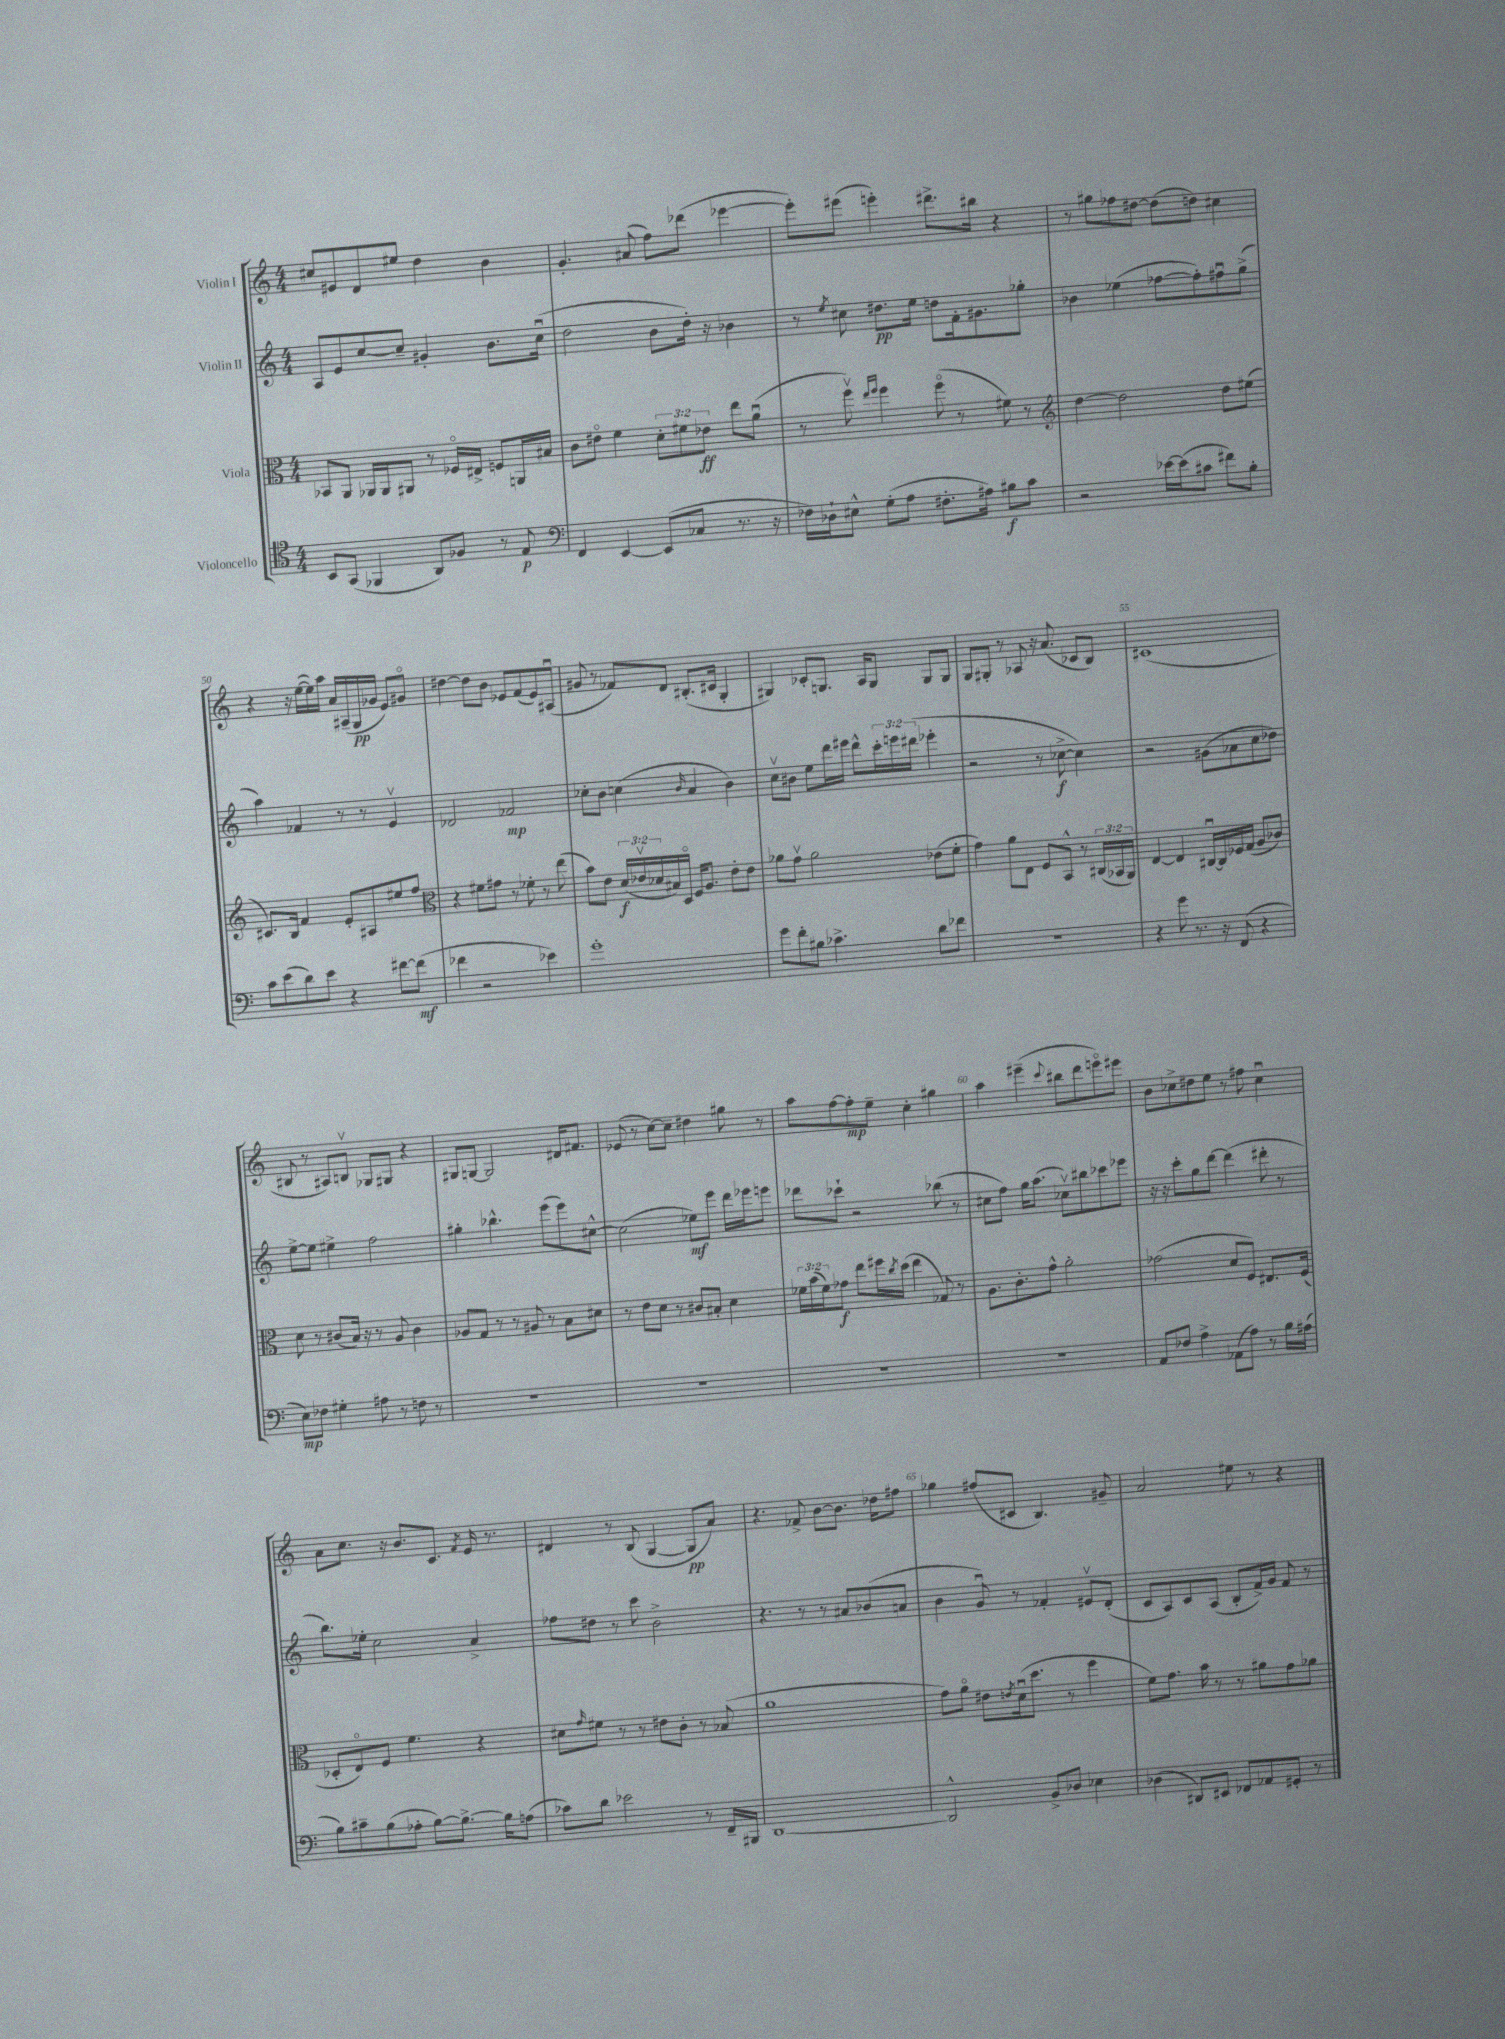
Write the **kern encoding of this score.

**kern	**dynam	**kern	**dynam	**kern	**dynam	**kern	**dynam
*part4	*part4	*part3	*part3	*part2	*part2	*part1	*part1
*staff4	*staff4	*staff3	*staff3	*staff2	*staff2	*staff1	*staff1
*I"Violoncello	*	*I"Viola	*	*I"Violin II	*	*I"Violin I	*
*clefC4	*	*clefC3	*	*clefG2	*	*clefG2	*
*k[]	*	*k[]	*	*k[]	*	*k[]	*
*M4/4	*	*M4/4	*	*M4/4	*	*M4/4	*
=46	=46	=46	=46	=46	=46	=46	=46
8BB/L	.	8BB-X/L	.	8A/L	.	8cc#X/L	.
(8GG/J	.	8AA/J	.	8e/	.	8e#X/	.
4FF-X/	.	16AA-X/LL	.	[8cc/	.	8d/	.
.	.	16AA-/J	.	.	.	.	.
.	.	8AA#X/J	.	8cc~/J]	.	8ee#X/J	.
8AA/L)	.	8r	.	4g#X'/	.	4dd\	.
8F-X/J	.	16F-X/LL	.	.	.	.	.
.	.	16E#X^/JJ	.	.	.	.	.
8r	.	8Fn/L	.	8.b\L	.	4b\	.
8E/	p	16AAn/L	.	.	.	.	.
.	.	16B#X/JJ	.	(16ccu\Jk	.	.	.
=47	=47	=47	=47	=47	=47	=47	=47
*clefF4	*	*	*	*	*	*	*
4FF/	.	8c\L	.	2dd\	.	4.g'/	.
.	.	8e#X\J	.	.	.	.	.
[4EE/	.	4f\	.	.	.	.	.
.	.	.	.	.	.	(8a#X/	.
(8EE/L]	.	12d'\L	.	8b\L	.	8ff\L)	.
.	.	12f#X\	.	.	.	.	.
8C-X/J	.	.	.	16dd'\Jk)	.	(8ddd-X\J	.
.	.	12e-X\J	ff	.	.	.	.
.	.	.	.	16r	.	.	.
8.r	.	8ee\L	.	4b-X\	.	[4eee-X\	.
.	.	(8au\J	.	.	.	.	.
16r	.	.	.	.	.	.	.
=48	=48	=48	=48	=48	=48	=48	=48
16F-X\LL)	.	8r	.	8r	.	8eee-'\L])	.
16D-X`\J	.	.	.	.	.	.	.
.	.	.	.	8qee/	.	.	.
8E#X^^\J	.	8ffv\)	.	8cc#X\	.	(8eee#X\J	.
.	.	16qqee/LL	.	.	.	.	.
.	.	16qqff/JJ	.	.	.	.	.
(8G'\L	.	4ff\	.	8.dd#X\L	pp	4eeen'\)	.
8A\J	.	.	.	.	.	.	.
.	.	.	.	16ee\Jk	.	.	.
8.F#X'\L	.	(8ff\	.	8ddn\L	.	8.ddd#X^\L	.
.	.	8r	.	16f'\k	.	.	.
16A#X\Jk)	.	.	.	8.g#X\	.	16bb#X\Jk	.
8B#X\L	f	8f#X\)	.	.	.	4r	.
8c\J	.	8r	.	8gg-X'\J	.	.	.
=49	=49	=49	=49	=49	=49	=49	=49
*	*	*clefG2	*	*	*	*	*
2r	.	[4dd\	.	4b-X\	.	8r	.
.	.	.	.	.	.	8gg#X\L	.
.	.	2dd\]	.	(4ee-X\	.	8ff-X\	.
.	.	.	.	.	.	[8dd#X\J	.
[16e-X\LL	.	.	.	[8ff-X\L	.	(8dd#\L]	.
(16e-\J]	.	.	.	.	.	.	.
8c#X\J	.	.	.	8ff-'\])	.	8ddn\J)	.
8f#X\L)	.	8dd\L	.	8ff#Xu\	.	4cc#X\	.
8B'\J	.	(8ee#X\J	.	(8gg^\J	.	.	.
!!LO:LB:g=z
=50	=50	=50	=50	=50	=50	=50	=50
8c\L	.	8.c#X/L)	.	4aa\)	.	4r	.
(8e\	.	.	.	.	.	.	.
.	.	16B/Jk	.	.	.	.	.
8d\)	.	4f/	.	4f-X/	.	16r	.
.	.	.	.	.	.	([16ee\LL	.
8e\J	.	.	.	.	.	16ee\])	.
.	.	.	.	.	.	16aa\JJ	.
4r	.	8e'/L	.	8r	.	16a/LL	.
.	.	.	.	.	.	(16A#X~/	.
.	.	8A#X/	.	8r	.	16G/	pp
.	.	.	.	.	.	16g-X/JJ	.
[8f#X\L	.	8ee#X/	.	4ev/	.	8e/L)	.
(8f#\J]	mf	8ff/J	.	.	.	8g#X/J	.
=51	=51	=51	=51	=51	=51	=51	=51
*	*	*clefC3	*	*	*	*	*
4f-X\	.	4r	.	2d-X/	.	[4dd#X\	.
2r	.	8f#X\L	.	.	.	8dd#\L]	.
.	.	8g#X\J	.	.	.	8b\J	.
.	.	8r	.	2f-X/	mp	8e-X/L	.
.	.	8f-X'\	.	.	.	(8f/	.
4e-X\)	.	8r	.	.	.	8e-/)	.
.	.	(8ee\	.	.	.	(8A#Xu/J	.
=52	=52	=52	=52	=52	=52	=52	=52
1g'	.	8b\L)	.	8cc-X'\L	.	8g#X/	.
.	.	8e\J	.	8b\J	.	8r	.
.	.	(24d/LL	f	(4ccn\	.	8f-X/L)	.
.	.	24e-Xv/	.	.	.	.	.
.	.	24d-X/	.	.	.	.	.
.	.	16B#X/)	.	.	.	8d/J	.
.	.	16D/JJ	.	.	.	.	.
.	.	.	.	16qqb/	.	.	.
.	.	16F/KL	.	4a/	.	(8.B#X'/L	.
.	.	8.A/J	.	.	.	.	.
.	.	.	.	.	.	16c#X/Jk	.
.	.	8e-'\L	.	4b\)	.	4G'/	.
.	.	8e-\J	.	.	.	.	.
=53	=53	=53	=53	=53	=53	=53	=53
8g\L	.	8a-X\L	.	8ccv\L	.	4G#X/)	.
8f'\	.	8gv\J	.	8b#X\J	.	.	.
8B#X\J	.	2a-\	.	8ee\L	.	8c-X'/L	.
4.c-X^\	.	.	.	16ddd\L	.	8.Gn/J	.
.	.	.	.	16eee#X\JJ	.	.	.
.	.	.	.	8ddd^^\L	.	.	.
.	.	.	.	.	.	16A/KL	.
.	.	.	.	24ccc'\L	.	8G/J	.
.	.	.	.	24eeen\	.	.	.
.	.	.	.	(24ddd#X\JJ	.	.	.
8d\L	.	(8e-X\L	.	4eee-X'\	.	8G/L	.
8f-X\J	.	8f'\J	.	.	.	8G/J	.
=54	=54	=54	=54	=54	=54	=54	=54
1r	.	4g\)	.	2r	.	8G/L	.
.	.	.	.	.	.	8G#X'/J	.
.	.	8a\L	.	.	.	8r	.
.	.	8E\J	.	.	.	8A-X/	.
.	.	8F/L	.	8r	.	16r	.
.	.	.	.	.	.	(8.a/	.
.	.	8BB^^/J	.	[8cc-X^\	f	.	.
.	.	8r	.	4cc-\])	.	8c-X/L	.
.	.	(24C#X/LL	.	.	.	8B/J)	.
.	.	24BB-X/	.	.	.	.	.
.	.	24AA/JJ)	.	.	.	.	.
=55	=55	=55	=55	=55	=55	=55	=55
4r	.	[4E/	.	2r	.	(1c#X	.
8g\	.	4E/]	.	.	.	.	.
8.r	.	.	.	.	.	.	.
.	.	[16C#Xu/LL	.	(8g#X\L	.	.	.
16r	.	16C#/]	.	.	.	.	.
(8FF/	.	16F-X/	.	8a-X\	.	.	.
.	.	(16G/JJ	.	.	.	.	.
4r	.	8A/L	.	8cc\	.	.	.
.	.	8c-X/J)	.	8dd-X\J)	.	.	.
!!LO:LB:g=z
=56	=56	=56	=56	=56	=56	=56	=56
8E\L)	mp	8d\	.	[8ee^\L	.	8B#X/	.
8F-X\J	.	8r	.	8ee\J]	.	8r	.
4G#X'\	.	(8c#X/L	.	4ee#X^\	.	8A#X/L)	.
.	.	16B/Jk)	.	.	.	8Bnv/J	.
.	.	16r	.	.	.	.	.
8A#X\	.	8r	.	2ff\	.	8G-X/L	.
8r	.	8A/	.	.	.	8G#X/J	.
8Fn\	.	4c#\	.	.	.	4r	.
8r	.	.	.	.	.	.	.
=57	=57	=57	=57	=57	=57	=57	=57
1r	.	8A-X/L	.	4gg#X'\	.	8G#X/L	.
.	.	8G/J	.	.	.	[8Gn/J	.
.	.	8r	.	4.bb-X^^\	.	2G/]	.
.	.	8r	.	.	.	.	.
.	.	8A#X/	.	.	.	.	.
.	.	8r	.	(8eee\L	.	.	.
.	.	8B\L	.	8eee\)	.	16d#X/KL	.
.	.	.	.	.	.	8.f#X/J	.
.	.	8d#X\J	.	[8cc#X^^\J	.	.	.
=58	=58	=58	=58	=58	=58	=58	=58
1r	.	8r	.	(2cc#\]	.	(8e-X/	.
.	.	8e\L	.	.	.	8r	.
.	.	8d\J	.	.	.	[8cc\L)	.
.	.	8r	.	.	.	8cc~\J]	.
.	.	8c#X/L	.	8ee-X\L)	mf	4dd#X\	.
.	.	8B#X'/J	.	8eee\J	.	.	.
.	.	4d\	.	16ddd\LL	.	8gg#X\	.
.	.	.	.	16eee-X\J	.	.	.
.	.	.	.	8eeen\J	.	8r	.
=59	=59	=59	=59	=59	=59	=59	=59
1r	.	24f-X\LL	.	8ddd-X\L	.	8aa\L	.
.	.	(24b\	.	.	.	.	.
.	.	24f-\J)	.	.	.	.	.
.	.	8g-X\J	f	8ccc-X`\J	.	[8ff\	.
.	.	8ee\L	.	2r	.	8ff'\]	mp
.	.	16ff#X\L	.	.	.	8ee~\J	.
.	.	8qcc/	.	.	.	.	.
.	.	(16dd\JJ	.	.	.	.	.
.	.	4ee\	.	.	.	4cc'\	.
.	.	8G-X/)	.	(8bb-X\	.	4gg#X\	.
.	.	8r	.	8r	.	.	.
=60	=60	=60	=60	=60	=60	=60	=60
1r	.	8.A\L	.	8cc#X\L	.	4aa\	.
.	.	.	.	8ff\J)	.	.	.
.	.	8.c'\	.	.	.	.	.
.	.	.	.	16gg\KL	.	(4eee#X~\	.
.	.	.	.	(8.aa\J	.	.	.
.	.	8g^^\J	.	.	.	.	.
.	.	.	.	.	.	8qqccc/	.
.	.	2a'\	.	8cc-Xv\L)	.	8bb#X\L	.
.	.	.	.	8bb#X\	.	8ddd\	.
.	.	.	.	8ccc-X\	.	8eeen\)	.
.	.	.	.	8eee-X\J	.	8eee#X\J	.
=61	=61	=61	=61	=61	=61	=61	=61
8AA/L	.	(2g-X\	.	16r	.	8b\L	.
.	.	.	.	16r	.	.	.
8F-X/J	.	.	.	8ccc'\L	.	8cc-X^\	.
4A^\	.	.	.	8gg\	.	8dd#X\	.
.	.	.	.	[8ddd\J	.	8ee\J	.
(8AA-X\L	.	8d/L	.	(4ddd\]	.	8r	.
8A\J)	.	8F/J)	.	.	.	8ff#X\	.
8r	.	8.E#X/L	.	8ddd#X'\	.	4cc-u\	.
16B\LL	.	.	.	8r	.	.	.
(16A#X\JJ	.	(16F/Jk	.	.	.	.	.
!!LO:LB:g=z
=62	=62	=62	=62	=62	=62	=62	=62
8B\L)	.	8D-X'/L	.	8.bb\L)	.	8a\L	.
8c#X~\	.	8E/)	.	.	.	8.cc\J	.
.	.	.	.	16ee-X'\Jk	.	.	.
(8B\	.	8F/J	.	2cc\	.	.	.
.	.	.	.	.	.	16r	.
8A-X'\J	.	4.f\	.	.	.	8.b/L	.
[8B\L)	.	.	.	.	.	.	.
.	.	.	.	.	.	8.c/J	.
8.B^\J_	.	.	.	.	.	.	.
.	.	.	.	.	.	8qf/	.
.	.	4r	.	4a^/	.	16e/	.
16B\KL]	.	.	.	.	.	8.r	.
(8An\J	.	.	.	.	.	.	.
=63	=63	=63	=63	=63	=63	=63	=63
8c-X\L)	.	8d#X\L	.	8ff-X\L	.	4d#X/	.
.	.	16qqg/	.	.	.	.	.
8d\J	.	8f#X\J	.	8dd#X\J	.	.	.
2e-X\	.	8r	.	8r	.	8r	.
.	.	8r	.	8ccc\	.	(8B/	.
.	.	8e#X\L	.	2b^\	.	[4G/	.
.	.	8c'\J	.	.	.	.	.
8r	.	8r	.	.	.	8G/L]	pp
16FF~/LL	.	(8B-X/	.	.	.	8a/J)	.
16BBB#X/JJ	.	.	.	.	.	.	.
=64	=64	=64	=64	=64	=64	=64	=64
[1DD	.	1a	.	4.r	.	4.r	.
.	.	.	.	8r	.	8f-X^/	.
.	.	.	.	8r	.	[8b\L	.
.	.	.	.	8a#X/L	.	8.b\J]	.
.	.	.	.	(8b-X/	.	.	.
.	.	.	.	.	.	16dd-X\KL	.
.	.	.	.	8an/J	.	8ff#X\J	.
=65	=65	=65	=65	=65	=65	=65	=65
2DD^^/]	.	8g\L)	.	4b\	.	4gg-X\	.
.	.	8a\J	.	.	.	.	.
.	.	8e#X\L	.	8gu/)	.	(8ff#X/L	.
.	.	8qen/	.	.	.	.	.
.	.	(16du\k	.	8r	.	8c#X/J	.
.	.	8.dd\J	.	.	.	.	.
8BB^/L	.	.	.	4f-X'/	.	4.B/)	.
8D-X/J	.	8r	.	.	.	.	.
4E-X\	.	4ff\	.	8e#Xv/L	.	.	.
.	.	.	.	(8d'/J	.	8g#X~/	.
=66	=66	=66	=66	=66	=66	=66	=66
(4D-X\	.	8f\L)	.	8c/L	.	2a/	.
.	.	8.g\J	.	8A/)	.	.	.
8DD#X/L)	.	.	.	8c/	.	.	.
.	.	16b\	.	.	.	.	.
8EE#X/J	.	8r	.	(8A/J	.	.	.
8FF-X/L	.	8r	.	8B'/L	.	8ee#X\	.
8AA-X/	.	8a#X\L	.	16f^/L)	.	8r	.
.	.	.	.	16g/JJ	.	.	.
8GG#X'/J	.	8g\	.	8f/	.	4r	.
8r	.	8a-X\J	.	8r	.	.	.
==	==	==	==	==	==	==	==
*-	*-	*-	*-	*-	*-	*-	*-
